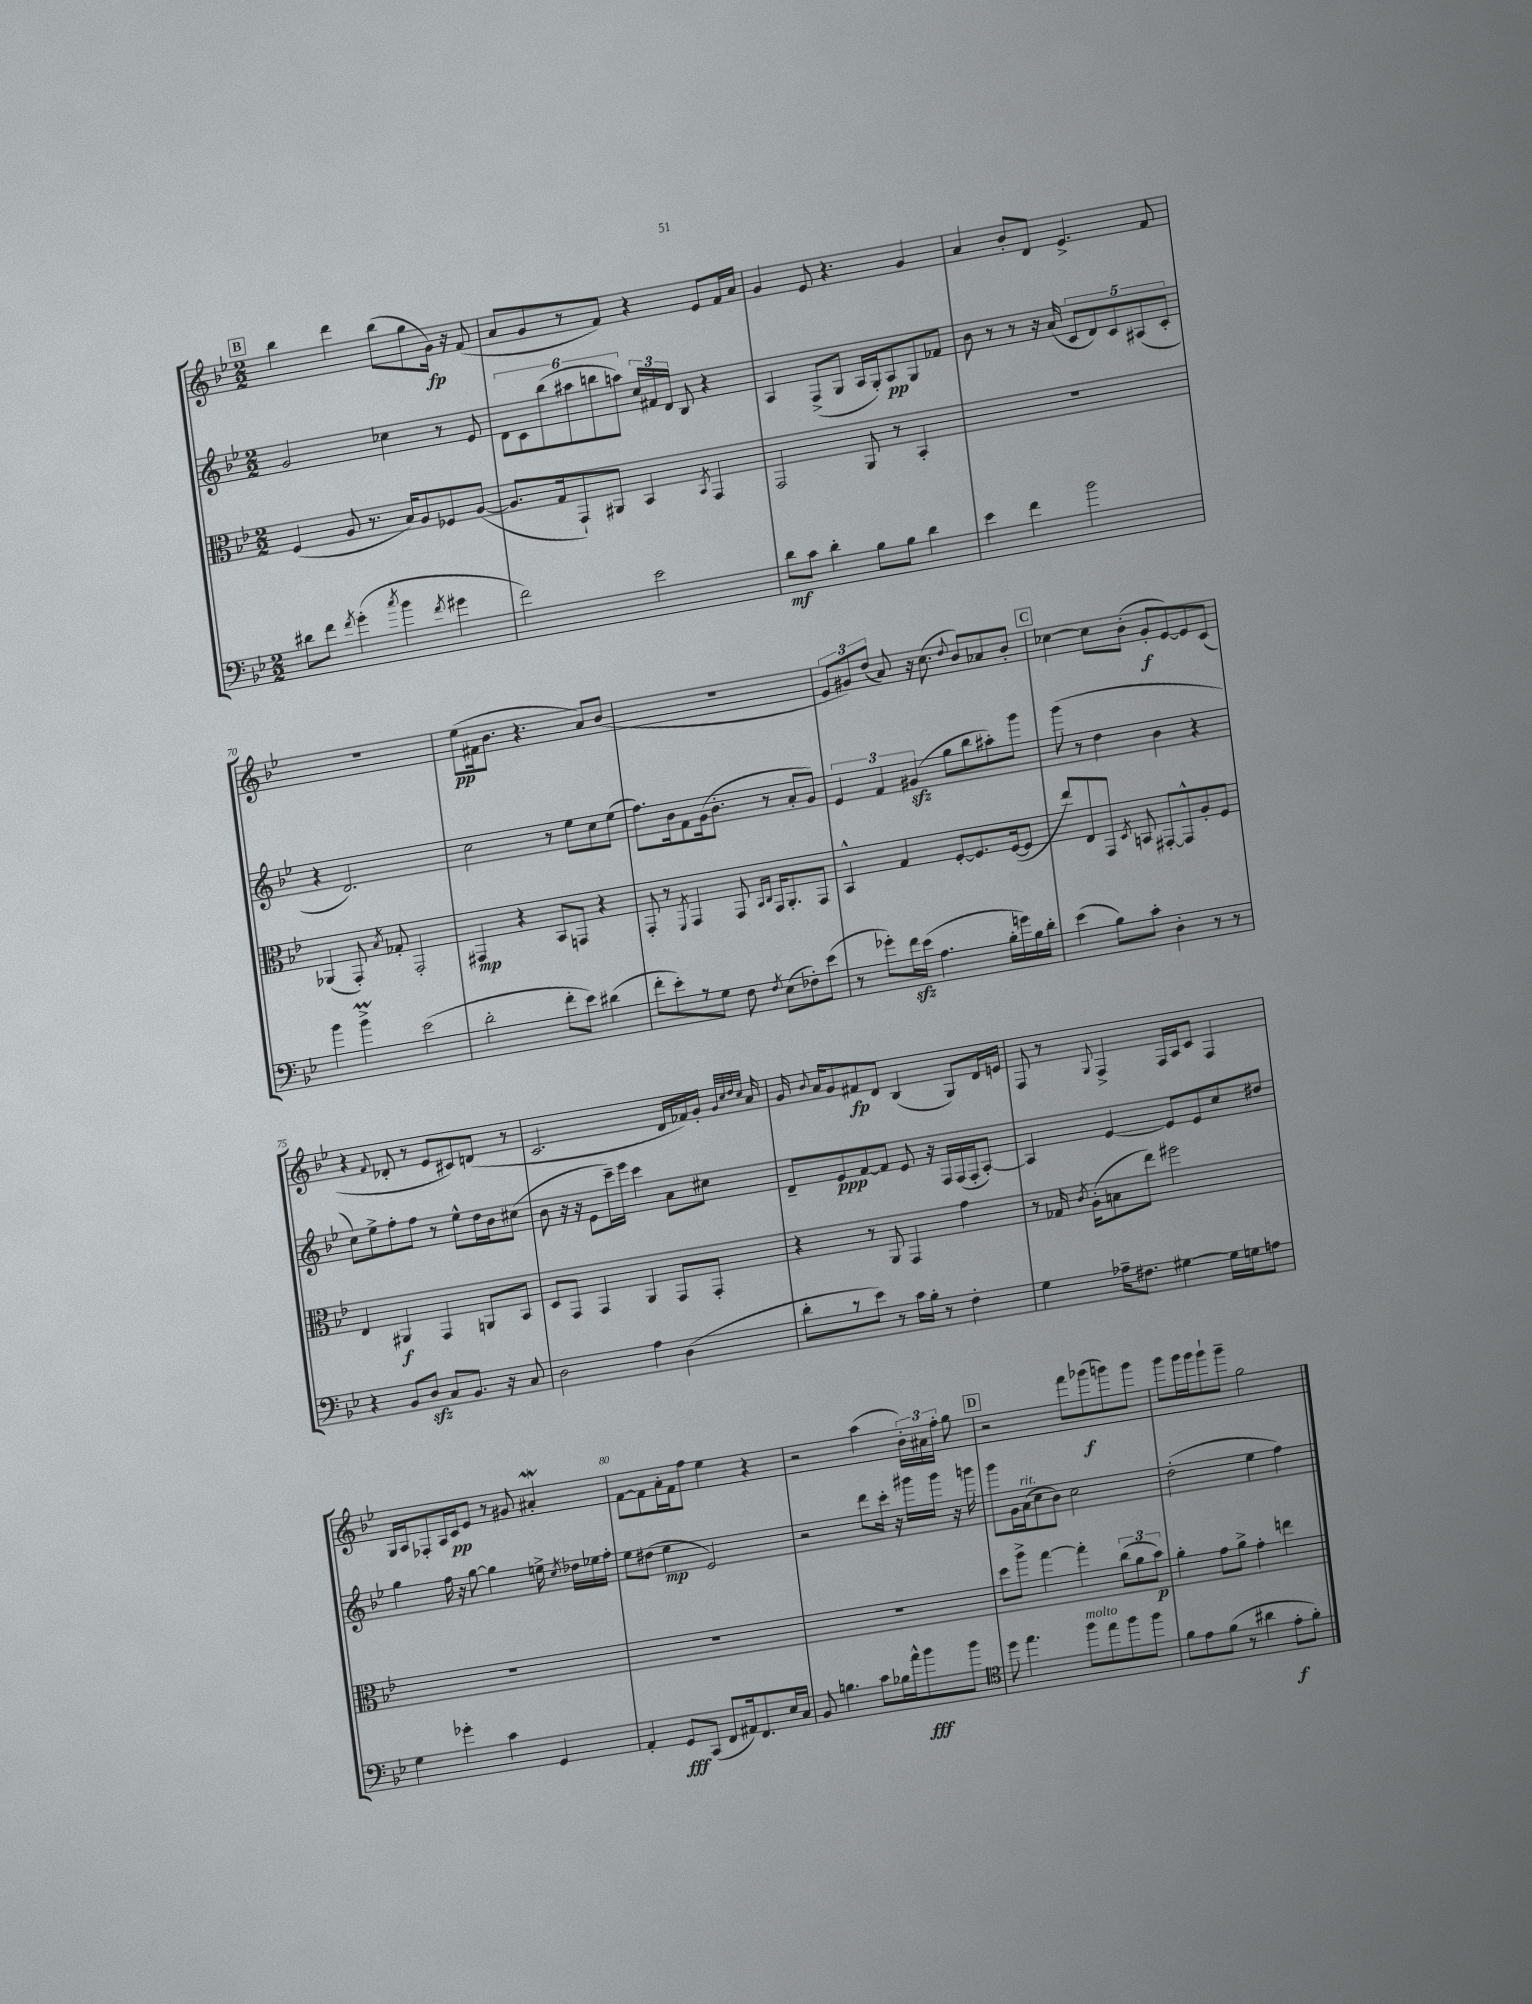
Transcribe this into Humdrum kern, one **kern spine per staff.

**kern	**kern	**kern	**kern
*staff4	*staff3	*staff2	*staff1
*clefF4	*clefC3	*clefG2	*clefG2
*k[b-e-]	*k[b-e-]	*k[b-e-]	*k[b-e-]
*M2/2	*M2/2	*M2/2	*M2/2
8d#	(4F	2g	4bb-
8f	.	.	.
8qf	.	.	.
(4g'	8A	.	4ddd
.	8.r	.	.
8qcc	.	.	.
4b-	.	4cc-	(8bb-
.	16B-)	.	.
.	8A	.	8gg
8qf	.	.	.
4g#	8F-	8r	16g)
.	.	.	16r
.	([8A	8e-	(8f
=	=	=	=
2f)	8.A]	12d	8a
.	.	12c	.
.	.	.	8g
.	.	(12bb-	.
.	16G	.	.
.	8GG`)	12aa#	8r
.	.	12bb	.
.	8AA#	.	8f)
.	.	12aa)	.
2e-	4BB-	24cc	4r
.	.	24f#	.
.	.	24d	.
.	.	8B-	.
.	8qBB-	.	.
.	4GG	4r	8e-
.	.	.	16f
.	.	.	16a
=	=	=	=
8d	2GG	4A	4g
8c	.	.	.
4d'	.	(8F^	8e-
.	.	8G	4.r
8B-	8AA	16A	.
.	.	16G')	.
8B-	8r	8A	.
4d	4BB-'	8G	4g
.	.	8f-	.
=	=	=	=
4e-	1r	8b-	4a
.	.	8r	.
4f	.	8r	8b-'
.	.	16r	8d
.	.	(16a	.
2b-	.	10c	4.e-^
.	.	10d)	.
.	.	10c	.
.	.	(10A#	.
.	.	.	8f
.	.	10c'	.
=	=	=	=
4b-	(4AA-	4r	1r
4b-^	8GG')	2.d)	.
.	8qB-	.	.
.	8G-'	.	.
(2e-	2GG'	.	.
=	=	=	=
2d'	4GG#	2cc	(8ee-
.	.	.	16f#
.	.	.	8.b-
.	4r	.	.
.	.	.	4.r
8f'	8BB-	8r	.
8e-)	8GG	8ee-	.
(4d#	4r	8cc	8a)
.	.	(8ee-	(8b-
=	=	=	=
8f'	8GG'	8.ff)	1r
8e-')	8r	.	.
.	.	16b-	.
.	8qFF	.	.
8r	4GG	8f	.
8G	.	(16g	.
.	.	8.b-'	.
8F	8GG	.	.
.	16qqBB-	.	.
8qF	16qqC	.	.
(8E-	16GG	8r	.
.	8.AA'	.	.
8F-')	.	8a'	.
(8e-	8GG	8g)	.
=	=	=	=
8r	4BB-^^	6e-	12e-
.	.	.	12g#)
8g-')	.	.	.
.	.	6f	(12dd
16f	4G	.	8a)
(16e-	.	.	.
.	.	(6g#	.
4.A	.	.	16r
.	.	.	(8.cc
.	[8F'	8gg	.
.	.	.	8qqdd
.	8.F]	8bb-	8b-)
16B-'	.	8aa#')	8a-
16g)	([16F	.	.
16B-	8F]	8ggg	8b-'
16d'	.	.	.
=	=	=	=
(4e-	8ee-)	(8ggg	[4cc-
.	8E-	8r	.
8B-)	8GG	4dd	8cc-]
.	8qD	.	.
8c'	8BB	.	(8b-'
4D'	[8GG#'	4b-	8g'
.	8GG#^^]	.	[8e-)
8r	8A'	4r	8e-]
8r	8F	.	(8c
=	=	=	=
4r	4E-	8cc)	4r
.	.	8ee-^	.
.	.	.	8qqf
8BB-	4AA#	8ff'	8d-'
8D	.	8ff	8r
8C	4GG	8r	8e-
8.BB-	.	8ee-^^	8c#)
.	8AA	16dd	(8d
16r	.	16b-	.
8C	8BB-	(8cc#	8r
=	=	=	=
2D	8D	8b-	2.c
.	8GG	16r	.
.	.	16r	.
.	4GG	8e-	.
.	.	16ccc~)	.
.	.	16eee-	.
4A	4AA	4ccc	.
(4D	8GG	8a	16d
.	.	.	16f-)
.	8GG'	8cc#	16g'
.	.	.	32qqg
.	.	.	32qqcc
.	.	.	32qqdd
.	.	.	32qqcc
.	.	.	16a
=	=	=	=
8d'	4r	8d~	16g
.	.	.	8qqb-
.	.	.	16a
8r	.	8e-	8g
8e-)	8r	[8f	8f#
8r	8AA	8f]	8d
16c	4GG	8e-	(4B-
16B-'	.	.	.
8r	.	16r	.
.	.	16F	.
4F'	4g	(16F	8G)
.	.	16F'	.
.	.	[8A')	16d
.	.	.	16e
=	=	=	=
4G	8r	4A]	8F
.	16G-	.	8r
.	8qc	.	.
.	(16A'	.	.
.	.	.	8qqG
16A-~	8B	[4e-	4F^
8.F#	.	.	.
.	8ee-)	.	.
[4G#	2ff#	8e-]	16F
.	.	.	16A
.	.	8e-	8c
16G#]	.	8cc	4F
16G	.	.	.
8A	.	8dd#	.
=	=	=	=
4G	1r	4gg	16G
.	.	.	16A
.	.	.	8F-'
4g-'	.	16ff	16A
.	.	16r	16c
.	.	[8gg	8e-
4c	.	4gg]	8r
.	.	.	8g#
4GG	.	16ee^	4a#'
.	.	8qcc	.
.	.	16dd-	.
.	.	16ee-	.
.	.	16ff'	.
=	=	=	=
4AA'	1r	8ee-	[8f
.	.	(8dd#	8f]
8GG	.	4ee-	16a'
.	.	.	16f
(8CC	.	.	8ff
8FF	.	2e-)	4ee-
16AA#)	.	.	.
8.FF	.	.	.
.	.	.	4r
16E-	.	.	.
16C	.	.	.
=	=	=	=
8BB-	1r	2r	2r
4.B	.	.	.
8c	.	8ddd	(4aa
16B-	.	16ccc'	.
16a^^	.	16r	.
8b-	.	16ggg#	24b-')
.	.	.	24a#
.	.	16ggg#	.
.	.	.	24ff'
8b-	.	16r	8gg
.	.	16ggg	.
=	=	=	=
*clefC4	*	*	*
8dd	8dd	8ggg	2r
4.ee-	8aa^	16g	.
.	.	(16a	.
.	[4gg	8cc	.
.	.	8b-)	.
8ff	4gg']	2cc	8fff
8ee-	.	.	(8ggg-
8ff	(12cc	.	8ggg)
.	12a	.	.
8ff	.	.	8ggg
.	12b-)	.	.
=	=	=	=
8f	4a'	(2dd'	8ggg
8e-	.	.	16ggg
.	.	.	16ggg
(8f	8g	.	8ggg`
8r	8a^	.	8ggg~
4a#	4g'	4ee-	2gg
8e-'	4ee	4ff)	.
8f')	.	.	.
==	==	==	==
*-	*-	*-	*-
